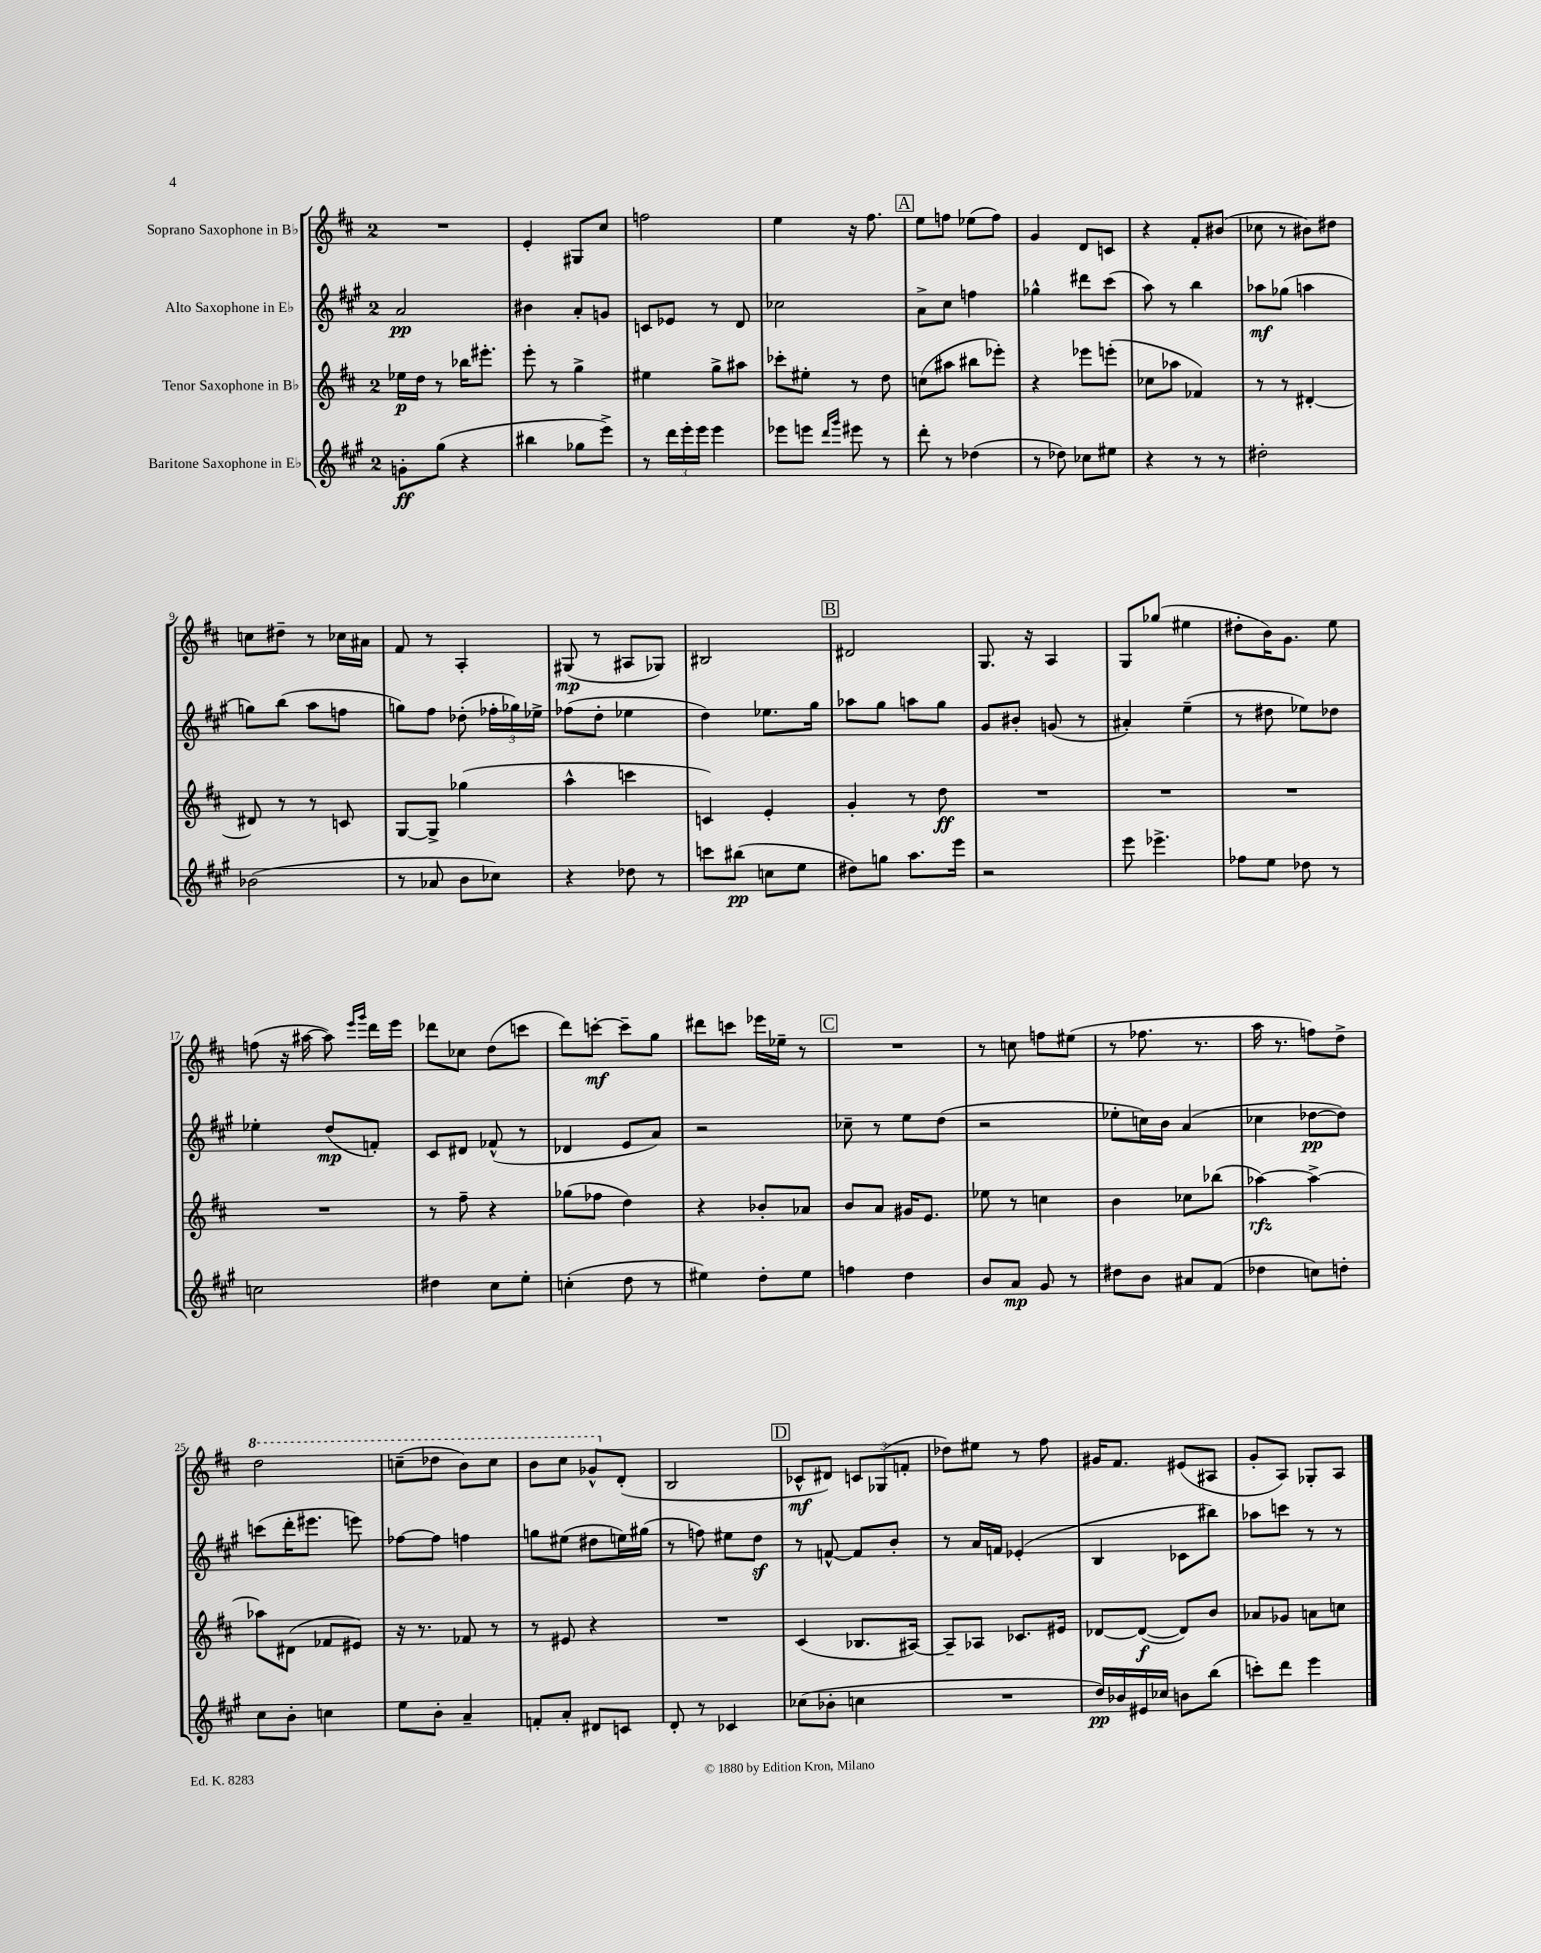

**kern	**kern	**kern	**kern
*staff4	*staff3	*staff2	*staff1
*clefG2	*clefG2	*clefG2	*clefG2
*k[f#c#g#]	*k[f#c#]	*k[f#c#g#]	*k[f#c#]
*M2/4	*M2/4	*M2/4	*M2/4
8g'\L	16ee-\LL	2a/	2r
.	16dd\JJ	.	.
(8gg#\J	8r	.	.
4r	16bb-\LK	.	.
.	8.eee#'\J	.	.
=	=	=	=
4bb#\	8eee'\	4b#\	4e'/
.	8r	.	.
8gg-\L	4gg^\	8a'/L	8G#/L
8eee^\J)	.	8g/J	8cc#/J
=	=	=	=
8r	4ee#\	8c/L	2ff\
24ddd\LL	.	8e-/J	.
24eee'\	.	.	.
24eee\JJ	.	.	.
4eee\	8gg^\L	8r	.
.	8aa#\J	8d/	.
=	=	=	=
8eee-\L	8ccc-'\L	2cc-\	4ee\
8eee\J	8ee#'\J	.	.
16qqddd/LL	.	.	.
16qqggg#/JJ	.	.	.
8eee#\	8r	.	16r
.	.	.	8.ff#\
8r	8dd\	.	.
=	=	=	=
8ddd'\	(8cc\L	8a^\L	8ee\L
8r	8aa#\J	8cc#\J	8ff\J
(4dd-\	8bb#\L	4ff\	(8ee-\L
.	8eee-'\J)	.	8ff\J)
=	=	=	=
8r	4r	4gg-^^\	4g/
8dd-\)	.	.	.
8cc-\L	8eee-\L	8ddd#\L	8d/L
8ee#\J	(8eee'\J	(8ccc#\J	8c/J
=	=	=	=
4r	8cc-\L	8aa\)	4r
.	8aa-\J	8r	.
8r	4f-/)	4bb\	8f#'/L
8r	.	.	(8b#/J
=	=	=	=
2dd#'\	8r	8aa-\L	8cc-\
.	8r	(8gg-\J	8r
.	[4d#'/	4aa\	8b#\L)
.	.	.	8dd#\J
=	=	=	=
(2b-\	8d#/]	8gg\L)	8cc\L
.	8r	(8bb\J	8dd#~\J
.	8r	8aa\L	8r
.	8c/	8ff\J	16cc-\LL
.	.	.	16a#\JJ
=	=	=	=
8r	[8G/L	8gg\L)	8f#/
8a-/	8G^/]J	8ff#\J	8r
8b\L	(4gg-\	(8dd-'\	4A'/
8cc-\J)	.	24ff-'\LL	.
.	.	24gg-\)	.
.	.	24ee-^\JJ	.
=	=	=	=
4r	4aa^^\	(8ff-\L	(8G#/
.	.	8dd'\J	8r
8dd-\	4ccc\	4ee-\	8A#/L
8r	.	.	8G-/J)
=	=	=	=
8ccc\L	4c/)	4dd\)	2B#/
(8bb#\J	.	.	.
8cc\L	4e'/	8.ee-\L	.
8ee\J	.	.	.
.	.	16gg#\Jk	.
=	=	=	=
8dd#\L)	4g'/	8aa-\L	2d#/
8gg\J	.	8gg#\J	.
8.aa\L	8r	8aa\L	.
.	8dd\	8gg#\J	.
16eee\Jk	.	.	.
=	=	=	=
2r	2r	8g#/L	8.G/
.	.	8b#'/J	.
.	.	.	16r
.	.	(8g/	4A/
.	.	8r	.
=	=	=	=
8eee\	2r	4a#'/)	8G/L
4.eee-^\	.	.	(8gg-/J
.	.	(4ee~\	4ee#\
=	=	=	=
8ff-\L	2r	8r	8dd#'\L
8ee\J	.	8dd#\	16b\K)
.	.	.	8.g\J
8dd-\	.	8ee-\L)	.
8r	.	8dd-\J	8ee\
=	=	=	=
2cc\	2r	4ee-'\	(8ff\
.	.	.	16r
.	.	.	[16aa#\
.	.	(8dd/L	8aa#\])
.	.	.	16qqeee/LL
.	.	.	16qqggg/JJ
.	.	8f'/J)	16ddd\LL
.	.	.	16eee\JJ
=	=	=	=
4dd#\	8r	8c#/L	8ddd-\L
.	8ff#~\	8d#/J	8cc-\J
8cc#\L	4r	(8f-^^/	(8dd\L
8ee'\J	.	8r	8ccc\J
=	=	=	=
(4cc'\	(8gg-\L	4d-/	8ddd\L)
.	8ff-\J	.	[8ccc'\J
8dd\	4dd\)	8e/L	8ccc~\]L
8r	.	8a/J)	8gg\J
=	=	=	=
4ee#\)	4r	2r	8ddd#\L
.	.	.	8ccc\J
8dd'\L	8b-'/L	.	16eee-\LL
.	.	.	16ee-~\JJ
8ee#\J	8a-/J	.	8r
=	=	=	=
4ff\	8b/L	8cc-~\	2r
.	8a/J	8r	.
4dd\	16g#/LK	8ee\L	.
.	8.e/J	.	.
.	.	(8dd\J	.
=	=	=	=
8b/L	8ee-\	2r	8r
8a/J	8r	.	8cc\
8g#/	4cc\	.	8ff\L
8r	.	.	(8ee#\J
=	=	=	=
8dd#\L	4b\	8ee-'\L	8r
8b\J	.	16cc\L)	8.ff-\
.	.	16b\JJ	.
8a#/L	8cc-\L	(4a/	.
.	.	.	8.r
(8f#/J	(8bb-\J	.	.
=	=	=	=
4dd-\	[4aa-\)	4cc-\	16aa\
.	.	.	8.r
8cc\L)	4aa-^\_	[8dd-\L	8ff\L)
8dd'\J	.	8dd-\]J)	8dd^\J
=	=	=	=
8cc#\L	8aa-\]L	(8ccc\L	2ddd\
8b'\J	(8d#\J	16ddd'\K	.
.	.	8.eee#\J	.
4cc\	8f-/L	.	.
.	8e#/J)	8eee\)	.
=	=	=	=
8ee\L	16r	[8ff-\L	(8ccc~\L
.	8.r	.	.
8b'\J	.	8ff-\]J	8ddd-\J
4a~/	8f-/	4ff\	8bb\L)
.	8r	.	8ccc\J
=	=	=	=
8f'/L	8r	8gg\L	8bb\L
8a'/J	8e#/	(8ee#\J	8ccc#\J
8d#/L	4r	8dd#\L	8gg-^^/L
8c/J	.	16ee\L)	(8d'/J
.	.	(16gg#\JJ	.
=	=	=	=
8d'/	2r	8r	2B/
8r	.	8ff\)	.
4c-/	.	8ee#\L	.
.	.	8dd\J	.
=	=	=	=
(8cc-\L	(4c#/	8r	8c-^^/L
8b-'\J	.	[8f^^/	8d#/J)
4cc\	8.B-/L	8f/]L	12c/L
.	.	.	(12G-/
.	.	8b'/J	.
.	.	.	12f'/J
.	[16A#/Jk)	.	.
=	=	=	=
2r	8A#~/]L	8r	8dd-\L)
.	8A-/J	16a/LL	8ee#\J
.	.	16f/JJ	.
.	8.c-/L	(4e-'/	8r
.	.	.	8ff#\
.	16e#/Jk	.	.
=	=	=	=
16dd/LL)	[8d-/L	4B/	16g#/LK
16b-/	.	.	8.f#/J
16e#/	(8d-/_J	.	.
16cc-/JJ	.	.	.
8b\L	8d-/]L)	8c-\L	(8e#/L
(8bb\J	8b/J	8bb#\J)	8A#/J
=	=	=	=
8ccc'\L)	8a-/L	8aa-\L	8g'/L
8ddd\J	8g-/J	8ccc\J	8A/J)
4eee\	8a\L	8r	8G-'/L
.	8cc\J	8r	8A/J
==	==	==	==
*-	*-	*-	*-
